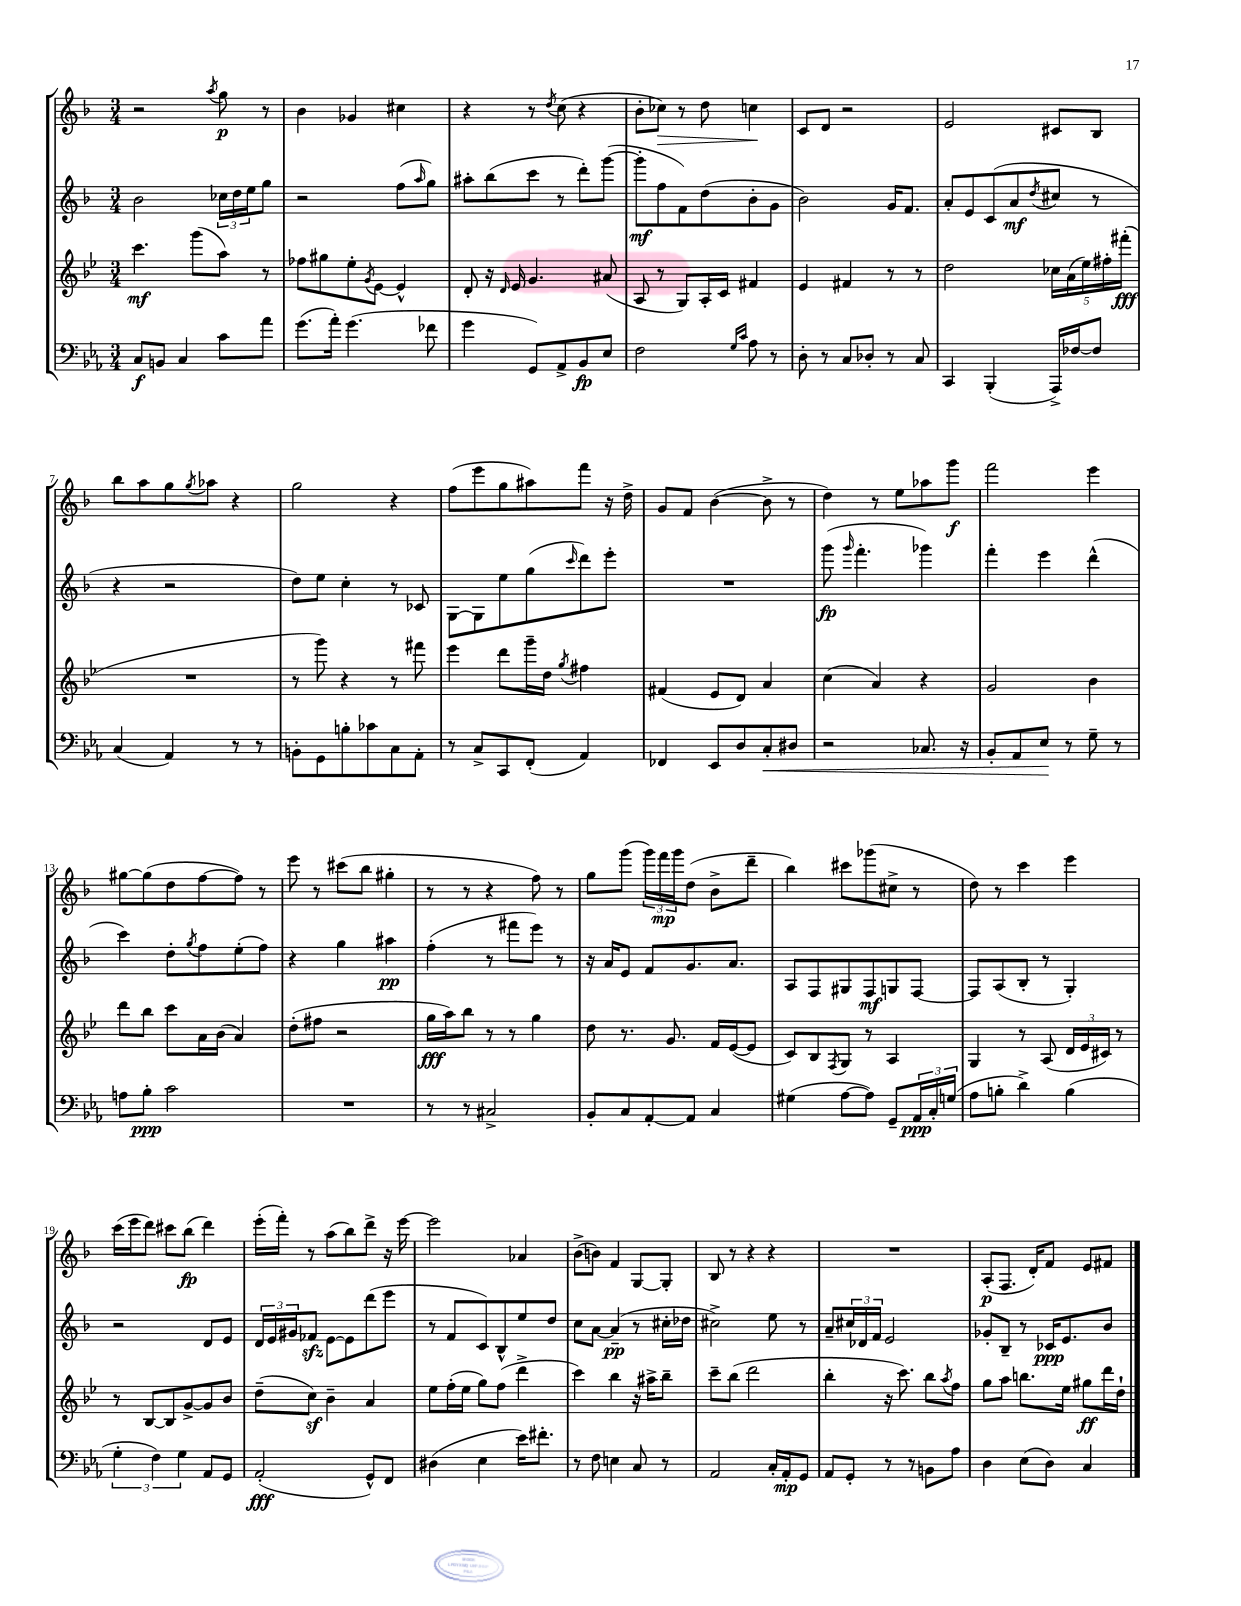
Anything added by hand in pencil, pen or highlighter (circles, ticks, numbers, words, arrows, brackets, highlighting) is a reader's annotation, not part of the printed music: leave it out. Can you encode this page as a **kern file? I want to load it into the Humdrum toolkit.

**kern	**dynam	**kern	**dynam	**kern	**dynam	**kern	**dynam
*part4	*part4	*part3	*part3	*part2	*part2	*part1	*part1
*staff4	*staff4	*staff3	*staff3	*staff2	*staff2	*staff1	*staff1
*clefF4	*	*clefG2	*	*clefG2	*	*clefG2	*
*k[b-e-a-]	*	*k[b-e-]	*	*k[b-]	*	*k[b-]	*
*M3/4	*	*M3/4	*	*M3/4	*	*M3/4	*
=1	=1	=1	=1	=1	=1	=1	=1
8C/L	f	4.ccc\	mf	2b-\	.	2r	.
8BBn/J	.	.	.	.	.	.	.
4C/	.	.	.	.	.	.	.
.	.	(8ggg\L	.	.	.	.	.
.	.	.	.	.	.	8qaa/	.
8c\L	.	8aa\J)	.	24cc-X\LL	.	8gg\	p
.	.	.	.	24dd\	.	.	.
.	.	.	.	24ee\J	.	.	.
8a-\J	.	8r	.	8gg\J	.	8r	.
=2	=2	=2	=2	=2	=2	=2	=2
(8.g\L	.	8ff-X\L	.	2r	.	4b-\	.
.	.	8gg#X\	.	.	.	.	.
16a-'\Jk)	.	.	.	.	.	.	.
(4.g\	.	8ee-'\	.	.	.	4g-X/	.
.	.	8qg/	.	.	.	.	.
.	.	[8e-\J	.	.	.	.	.
.	.	4e-^^/]	.	(8ff\L	.	4cc#X\	.
.	.	.	.	16qqaa/	.	.	.
8f-X\	.	.	.	8gg\J)	.	.	.
=3	=3	=3	=3	=3	=3	=3	=3
4g\	.	8d'/	.	8aa#X'\L	.	4r	.
.	.	16r	.	(8bb-\	.	.	.
.	.	16qqd/	.	.	.	.	.
.	.	16e-/	.	.	.	.	.
8GG/L)	.	4.g/	.	8ccc\J	.	8r	.
.	.	.	.	.	.	8qdd/	.
8AA-^/	.	.	.	8r	.	(8cc\	.
8BB-/	fp	.	.	8ddd'\L)	.	4r	.
8E-/J	.	(8a#X/	.	([8ggg\J	.	.	.
=4	=4	=4	=4	=4	=4	=4	=4
2F\	.	8A/	.	8ggg'\L]	mf	8b-'\L	.
!	!	!	!	!	!	!	!LO:HP:b
.	.	8r	.	8ff\	.	8cc-X\J)	>
.	.	8G/L)	.	8f\)	.	8r	.
.	.	16A'/L	.	(8dd\	.	8dd\	.
.	.	16c/JJ	.	.	.	.	.
16qqG/LL	.	.	.	.	.	.	.
16qqc/JJ	.	.	.	.	.	.	.
8A-\	.	4f#X/	.	8b-'\	.	4ccn\	.
8r	.	.	.	8g\J	.	.	.
.	.	.	.	.	.	.	]
=5	=5	=5	=5	=5	=5	=5	=5
8D'\	.	4e-/	.	2b-\)	.	8c/L	.
8r	.	.	.	.	.	8d/J	.
8C/L	.	4f#X/	.	.	.	2r	.
8D-X'/J	.	.	.	.	.	.	.
8r	.	8r	.	16g/KL	.	.	.
.	.	.	.	8.f/J	.	.	.
8C/	.	8r	.	.	.	.	.
=6	=6	=6	=6	=6	=6	=6	=6
4CC/	.	2dd\	.	8a'/L	.	2e/	.
.	.	.	.	8e/	.	.	.
(4BBB-'/	.	.	.	(8c/	.	.	.
.	.	.	.	8a/	mf	.	.
.	.	.	.	8qdd/	.	.	.
16AAA-^/LL)	.	20cc-X\LL	.	8cc#X/J	.	8c#X/L	.
.	.	(20a\	.	.	.	.	.
[16F-X/J	.	.	.	.	.	.	.
.	.	20ee-\)	.	.	.	.	.
8F-/J]	.	.	.	8r	.	8B-/J	.
.	.	20ff#X'\	.	.	.	.	.
.	.	(20fff#X'\JJ	fff	.	.	.	.
!!LO:LB:g=z
=7	=7	=7	=7	=7	=7	=7	=7
(4C/	.	2.r	.	4r	.	8bb-\L	.
.	.	.	.	.	.	8aa\	.
4AA-/)	.	.	.	2r	.	8gg\	.
.	.	.	.	.	.	8qgg/	.
.	.	.	.	.	.	8aa-X\J	.
8r	.	.	.	.	.	4r	.
8r	.	.	.	.	.	.	.
=8	=8	=8	=8	=8	=8	=8	=8
8BBn'\L	.	8r	.	8dd\L)	.	2gg\	.
8GG\	.	8ggg\)	.	8ee\J	.	.	.
8Bn'\	.	4r	.	4cc'\	.	.	.
8c-X\	.	.	.	.	.	.	.
8C\	.	8r	.	8r	.	4r	.
8AA-'\J	.	8fff#X\	.	8c-X/	.	.	.
=9	=9	=9	=9	=9	=9	=9	=9
8r	.	4eee-\	.	[8G\L	.	(8ff\L	.
8C^/L	.	.	.	8G\]	.	8eee\	.
8CC/	.	8ddd\L	.	8ee\	.	8gg\	.
(8FF'/J	.	16ggg~\L	.	(8gg\	.	8aa#X\)	.
.	.	16dd\JJ	.	.	.	.	.
.	.	8qgg/	.	16qqccc/	.	.	.
4AA-/)	.	4ff#X\	.	8ddd\)	.	8fff\J	.
.	.	.	.	8eee'\J	.	16r	.
.	.	.	.	.	.	16dd^\	.
=10	=10	=10	=10	=10	=10	=10	=10
4FF-X/	.	(4f#X/	.	2.r	.	8g/L	.
.	.	.	.	.	.	8f/J	.
8EE-/L	.	8e-/L	.	.	.	([4b-\	.
8D/	.	8d/J)	.	.	.	.	.
!	!LO:HP:b	!	!	!	!	!	!
8C'/	<	4a/	.	.	.	8b-^\]	.
8D#X/J	.	.	.	.	.	8r	.
=11	=11	=11	=11	=11	=11	=11	=11
2r	.	(4cc\	.	(8ggg\	fp	4dd\)	.
.	.	.	.	16qqggg/	.	.	.
.	.	.	.	4.fff'\	.	.	.
.	.	4a/)	.	.	.	8r	.
.	.	.	.	.	.	8ee\L	.
8.C-X/	.	4r	.	4ggg-X\)	.	8aa-X\	.
.	.	.	.	.	.	8ggg\J	f
16r	.	.	.	.	.	.	.
=12	=12	=12	=12	=12	=12	=12	=12
8BB-'/L	.	2g/	.	4fff'\	.	2fff\	.
8AA-/	.	.	.	.	.	.	.
8E-/J	.	.	.	4eee\	.	.	.
8r	[	.	.	.	.	.	.
8G~\	.	4b-\	.	(4ddd^^\	.	4eee\	.
8r	.	.	.	.	.	.	.
!!LO:LB:g=z
=13	=13	=13	=13	=13	=13	=13	=13
8An\L	.	8ddd\L	.	4ccc\)	.	[8gg#X\L	.
8B-'\J	ppp	8bb-\J	.	.	.	(8gg#\]	.
2c\	.	8ccc\L	.	8dd'\L	.	8dd\	.
.	.	.	.	8qgg/	.	.	.
.	.	16a\L	.	8ff\	.	[8ff\	.
.	.	(16b-\JJ	.	.	.	.	.
.	.	4a/)	.	(8ee'\	.	8ff\J])	.
.	.	.	.	8ff\J)	.	8r	.
=14	=14	=14	=14	=14	=14	=14	=14
2.r	.	(8dd'\L	.	4r	.	8eee\	.
.	.	8ff#X\J	.	.	.	8r	.
.	.	2r	.	4gg\	.	(8ccc#X\L	.
.	.	.	.	.	.	8bb-\J	.
.	.	.	.	4aa#X\	pp	4gg#X'\	.
=15	=15	=15	=15	=15	=15	=15	=15
8r	.	16gg\LL	fff	(4ff'\	.	8r	.
.	.	16aa\J)	.	.	.	.	.
8r	.	8bb-\J	.	.	.	8r	.
2C#X^/	.	8r	.	8r	.	4r	.
.	.	8r	.	8fff#X\L	.	.	.
.	.	4gg\	.	8eee\J)	.	8ff\)	.
.	.	.	.	8r	.	8r	.
=16	=16	=16	=16	=16	=16	=16	=16
8BB-'/L	.	8dd\	.	16r	.	8gg\L	.
.	.	.	.	16a/KL	.	.	.
8C/	.	8.r	.	8e/J	.	(8ggg\J	.
[8AA-'/	.	.	.	8f/L	.	24ggg\LL)	.
.	.	.	.	.	.	24fff\	mp
.	.	8.g/	.	.	.	.	.
.	.	.	.	.	.	24ggg\J	.
8AA-/J]	.	.	.	8.g/	.	(8dd\J	.
4C/	.	16f/LL	.	.	.	8b-^\L	.
.	.	([16e-/J	.	8.a/J	.	.	.
.	.	8e-/J]	.	.	.	8ddd~\J	.
=17	=17	=17	=17	=17	=17	=17	=17
(4G#X\	.	8c/L)	.	8A/L	.	4bb-\)	.
.	.	8B-/	.	8F/	.	.	.
.	.	8qF/	.	.	.	.	.
[8A-\L	.	8G/J	.	8G#X/	.	8ccc#X\L	.
8A-\J])	.	8r	.	8F/	mf	(8ggg-X\	.
8GG~/L	.	4A/	.	8Gn/	.	8cc#X^\J	.
24AA-/L	ppp	.	.	[8F/J	.	8r	.
24C'/	.	.	.	.	.	.	.
(24Gn/JJ	.	.	.	.	.	.	.
=18	=18	=18	=18	=18	=18	=18	=18
8A-\L	.	4G/	.	8F/L]	.	8dd\)	.
8Bn'\J	.	.	.	(8A/	.	8r	.
4d^\)	.	8r	.	8B-'/J	.	4ccc\	.
.	.	(8A/	.	8r	.	.	.
(4B\	.	24d/LL	.	4G'/)	.	4eee\	.
.	.	24e-/	.	.	.	.	.
.	.	24c#X/JJ)	.	.	.	.	.
.	.	8r	.	.	.	.	.
!!LO:LB:g=z
=19	=19	=19	=19	=19	=19	=19	=19
6G'\	.	8r	.	2r	.	(16ccc\LL	.
.	.	.	.	.	.	16eee\J	.
.	.	[8B-/L	.	.	.	8ddd\J)	.
6F\)	.	.	.	.	.	.	.
.	.	8B-/]	.	.	.	8ccc#X\L	.
6G\	.	.	.	.	.	.	.
.	.	[8g^/	.	.	.	(8bb-\J	fp
8AA-/L	.	8g/]	.	8d/L	.	4ddd\)	.
8GG/J	.	8b-/J	.	8e/J	.	.	.
=20	=20	=20	=20	=20	=20	=20	=20
(2AA-'/	fff	(8dd~\L	.	24d/LL	.	(16eee'\LL	.
.	.	.	.	24e/	.	.	.
.	.	.	.	.	.	16fff'\JJ)	.
.	.	.	.	24g#X/J	.	.	.
.	.	8ccz\J)	.	8f-Xzz/J	.	8r	.
.	.	4b-~\	.	[8e\L	.	(8aa\L	.
.	.	.	.	8e\]	.	8bb-\)	.
8GG^^/L)	.	4a/	.	(8ddd\	.	8ddd^\J	.
8FF/J	.	.	.	8eee\J	.	16r	.
.	.	.	.	.	.	[16eee\	.
=21	=21	=21	=21	=21	=21	=21	=21
(4D#X\	.	8ee-\L	.	8r	.	2eee\]	.
.	.	(16ff'\L	.	8f/L	.	.	.
.	.	16ee-\JJ	.	.	.	.	.
4E-\	.	8gg\L)	.	8c/)	.	.	.
.	.	(8ff\J	.	8B-^^/	.	.	.
16e-\KL)	.	4ddd^\	.	8ee/	.	4a-X/	.
8.f#X'\J	.	.	.	.	.	.	.
.	.	.	.	8dd/J	.	.	.
=22	=22	=22	=22	=22	=22	=22	=22
8r	.	4ccc\)	.	8cc\L	.	(8b-^\L	.
8F\	.	.	.	[8a\J	.	8bn\J)	.
4En\	.	4bb-\	.	(4a~/]	pp	4f/	.
8C/	.	16r	.	8r	.	[8G/L	.
.	.	16aa#X^\KL	.	.	.	.	.
8r	.	8bb-~\J	.	16cc#X'\LL	.	8G'/J]	.
.	.	.	.	16dd-X\JJ	.	.	.
=23	=23	=23	=23	=23	=23	=23	=23
2AA-/	.	8ccc~\L	.	2cc#X^\)	.	8B-/	.
.	.	(8bb-\J	.	.	.	8r	.
.	.	2ddd\	.	.	.	4r	.
16C'/LL	.	.	.	8ee\	.	4r	.
16AA-'/J	mp	.	.	.	.	.	.
8GG/J	.	.	.	8r	.	.	.
=24	=24	=24	=24	=24	=24	=24	=24
8AA-/L	.	4bb-'\	.	8a~/L	.	2.r	.
8GG'/J	.	.	.	24cc#X/L	.	.	.
.	.	.	.	24d-X/	.	.	.
.	.	.	.	24f/JJ	.	.	.
8r	.	16r	.	2e/	.	.	.
.	.	8.ccc\)	.	.	.	.	.
8r	.	.	.	.	.	.	.
8BBn\L	.	8bb-\L	.	.	.	.	.
.	.	8qaa/	.	.	.	.	.
8A-\J	.	8ff\J	.	.	.	.	.
=25	=25	=25	=25	=25	=25	=25	=25
4D\	.	8gg\L	.	8g-X'/L	.	(8A'/L	p
.	.	8aa\J	.	8B-~/J	.	8.F/J	.
(8E-\L	.	8.bbn\L	.	8r	.	.	.
.	.	.	.	.	.	16d'/KL)	.
8D\J)	.	.	.	16c-X/KL	ppp	8f/J	.
.	.	16ee-\Jk	.	8.e/	.	.	.
4C/	.	8gg#X\L	ff	.	.	8e/L	.
.	.	16ddd\L	.	8b-/J	.	8f#X/J	.
.	.	16dd`\JJ	.	.	.	.	.
==	==	==	==	==	==	==	==
*-	*-	*-	*-	*-	*-	*-	*-
